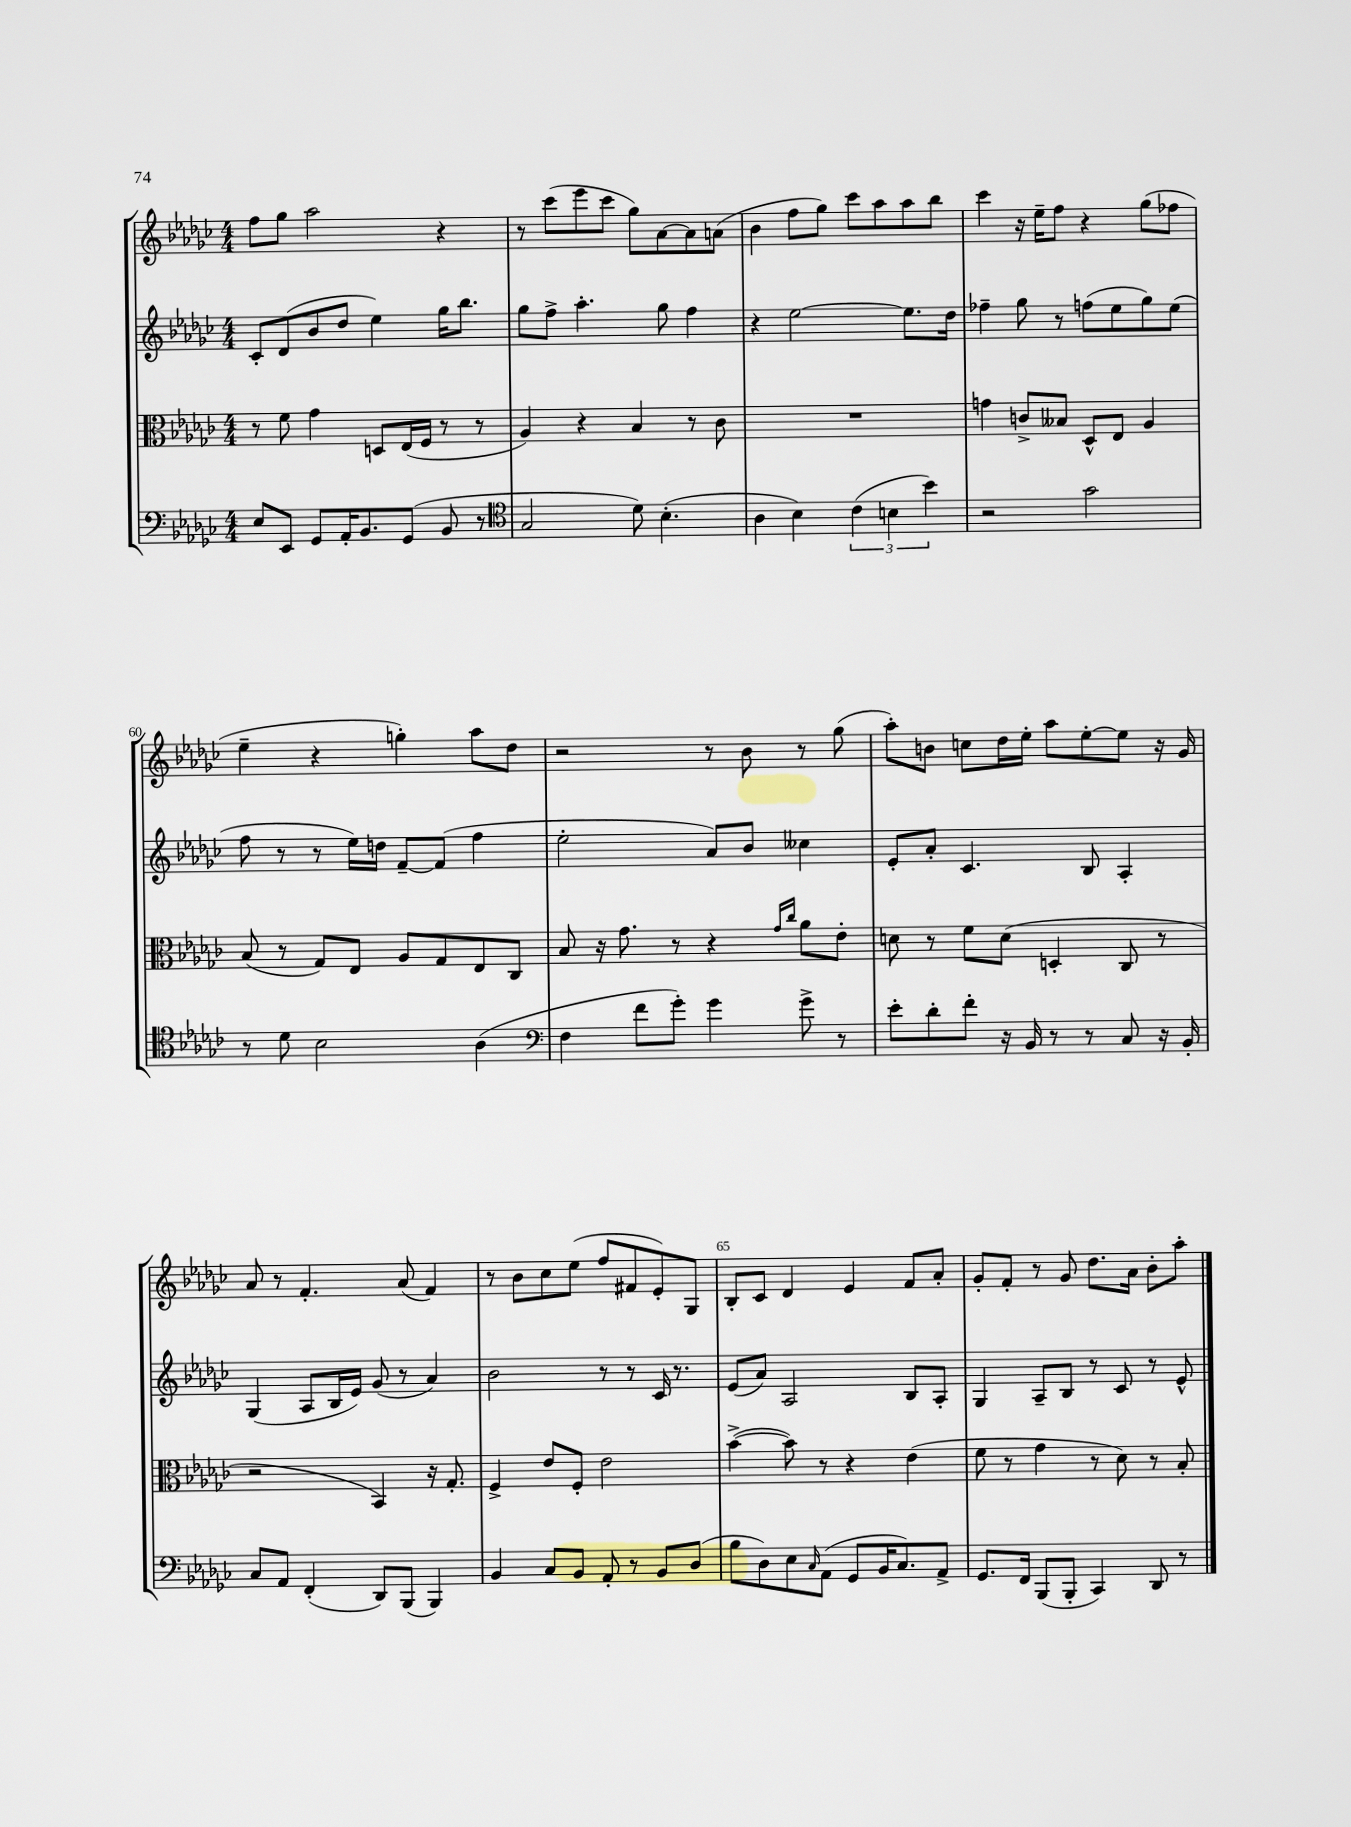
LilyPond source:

<<
\new StaffGroup <<
\new Staff = "s0" {
    \clef treble \key ges \major \numericTimeSignature \time 4/4
    f''8 ges''8 aes''2 r4 |
    r8 ces'''8( ees'''8 ces'''8 ges''8) aes'8~ aes'8 a'8( |
    bes'4 f''8 ges''8) ces'''8 aes''8 aes''8 bes''8 |
    ces'''4 r16 ees''16-- f''8 r4 ges''8( fes''8 |
    ees''4-- r4 g''4-.) aes''8 des''8 |
    r2 r8 bes'8 r8 ges''8( |
    aes''8-.) b'8 c''8 des''16 ees''16-. aes''8 ees''8~-. ees''8 r16 ges'16 |
    aes'8 r8 f'4.-. aes'8( f'4) |
    r8 bes'8 ces''8 ees''8( f''8 fis'8 ees'8-.) ges8 |
    bes8-. ces'8 des'4 ees'4 f'8 aes'8-. |
    ges'8-. f'8-. r8 ges'8 des''8. aes'16 bes'8-. aes''8-. \bar "|." |
}
\new Staff = "s1" {
    \clef treble \key ges \major \numericTimeSignature \time 4/4
    ces'8-. des'8( bes'8 des''8 ees''4) ges''16 bes''8. |
    ges''8 f''8-> aes''4.-. ges''8 f''4 |
    r4 ees''2~ ees''8. des''16 |
    fes''4-- ges''8 r8 f''8( ees''8 ges''8) ees''8( |
    f''8 r8 r8 ees''16) d''16 f'8~-- f'8( f''4 |
    ees''2-. aes'8) bes'8 ceses''4 |
    ees'8-. aes'8-. ces'4. bes8 aes4-. |
    ges4( aes8 bes16 ees'16) ges'8( r8 aes'4) |
    bes'2 r8 r8 ces'16 r8. |
    ees'8( aes'8) aes2 bes8 aes8-. |
    ges4 aes8-- bes8 r8 ces'8 r8 ees'8-^ \bar "|." |
}
\new Staff = "s2" {
    \clef alto \key ges \major \numericTimeSignature \time 4/4
    r8 f'8 ges'4 d8 ees16( f16 r8 r8 |
    aes4) r4 bes4 r8 ces'8 |
    R1 |
    g'4 c'8-> beses8 des8-^ ees8 aes4 |
    bes8( r8 ges8) ees8 aes8 ges8 ees8 ces8 |
    bes8 r16 ges'8. r8 r4 \grace { ges'16 ces''16 } aes'8 ees'8-. |
    d'8 r8 f'8 d'8( d4-. ces8 r8 |
    r2 bes,4) r16 ges8.-. |
    f4-> ees'8 f8-. ees'2 |
    bes'4~->( bes'8) r8 r4 ees'4( |
    f'8 r8 ges'4 r8 des'8) r8 bes8-. \bar "|." |
}
\new Staff = "s3" {
    \clef bass \key ges \major \numericTimeSignature \time 4/4
    ees8 ees,8 ges,8 aes,16-. bes,8. ges,8( bes,8 r8 |
    \clef tenor ges2 des'8) bes4.-.( |
    aes4 bes4) \tuplet 3/2 { ces'4( b4 bes'4) } |
    r2 ges'2 |
    r8 des'8 bes2 aes4( |
    \clef bass f4 f'8 ges'8-.) ges'4 ges'8-> r8 |
    ees'8-. des'8-. f'8-. r16 bes,16 r8 r8 ces8 r16 bes,16-. |
    ces8 aes,8 f,4-.( des,8) bes,,8( bes,,4) |
    bes,4 ces8 bes,8 aes,8-. r8 bes,8 des8( |
    bes8 des8) ees8 \grace { ces16 } aes,8( ges,8 bes,16 ces8.) aes,8-> |
    ges,8. f,16 bes,,8( bes,,8-. ces,4) des,8 r8 \bar "|." |
}
>>
>>
\layout { \context { \Score currentBarNumber = #56 \override BarNumber.break-visibility = ##(#f #t #t) barNumberVisibility = #(every-nth-bar-number-visible 5) } }
